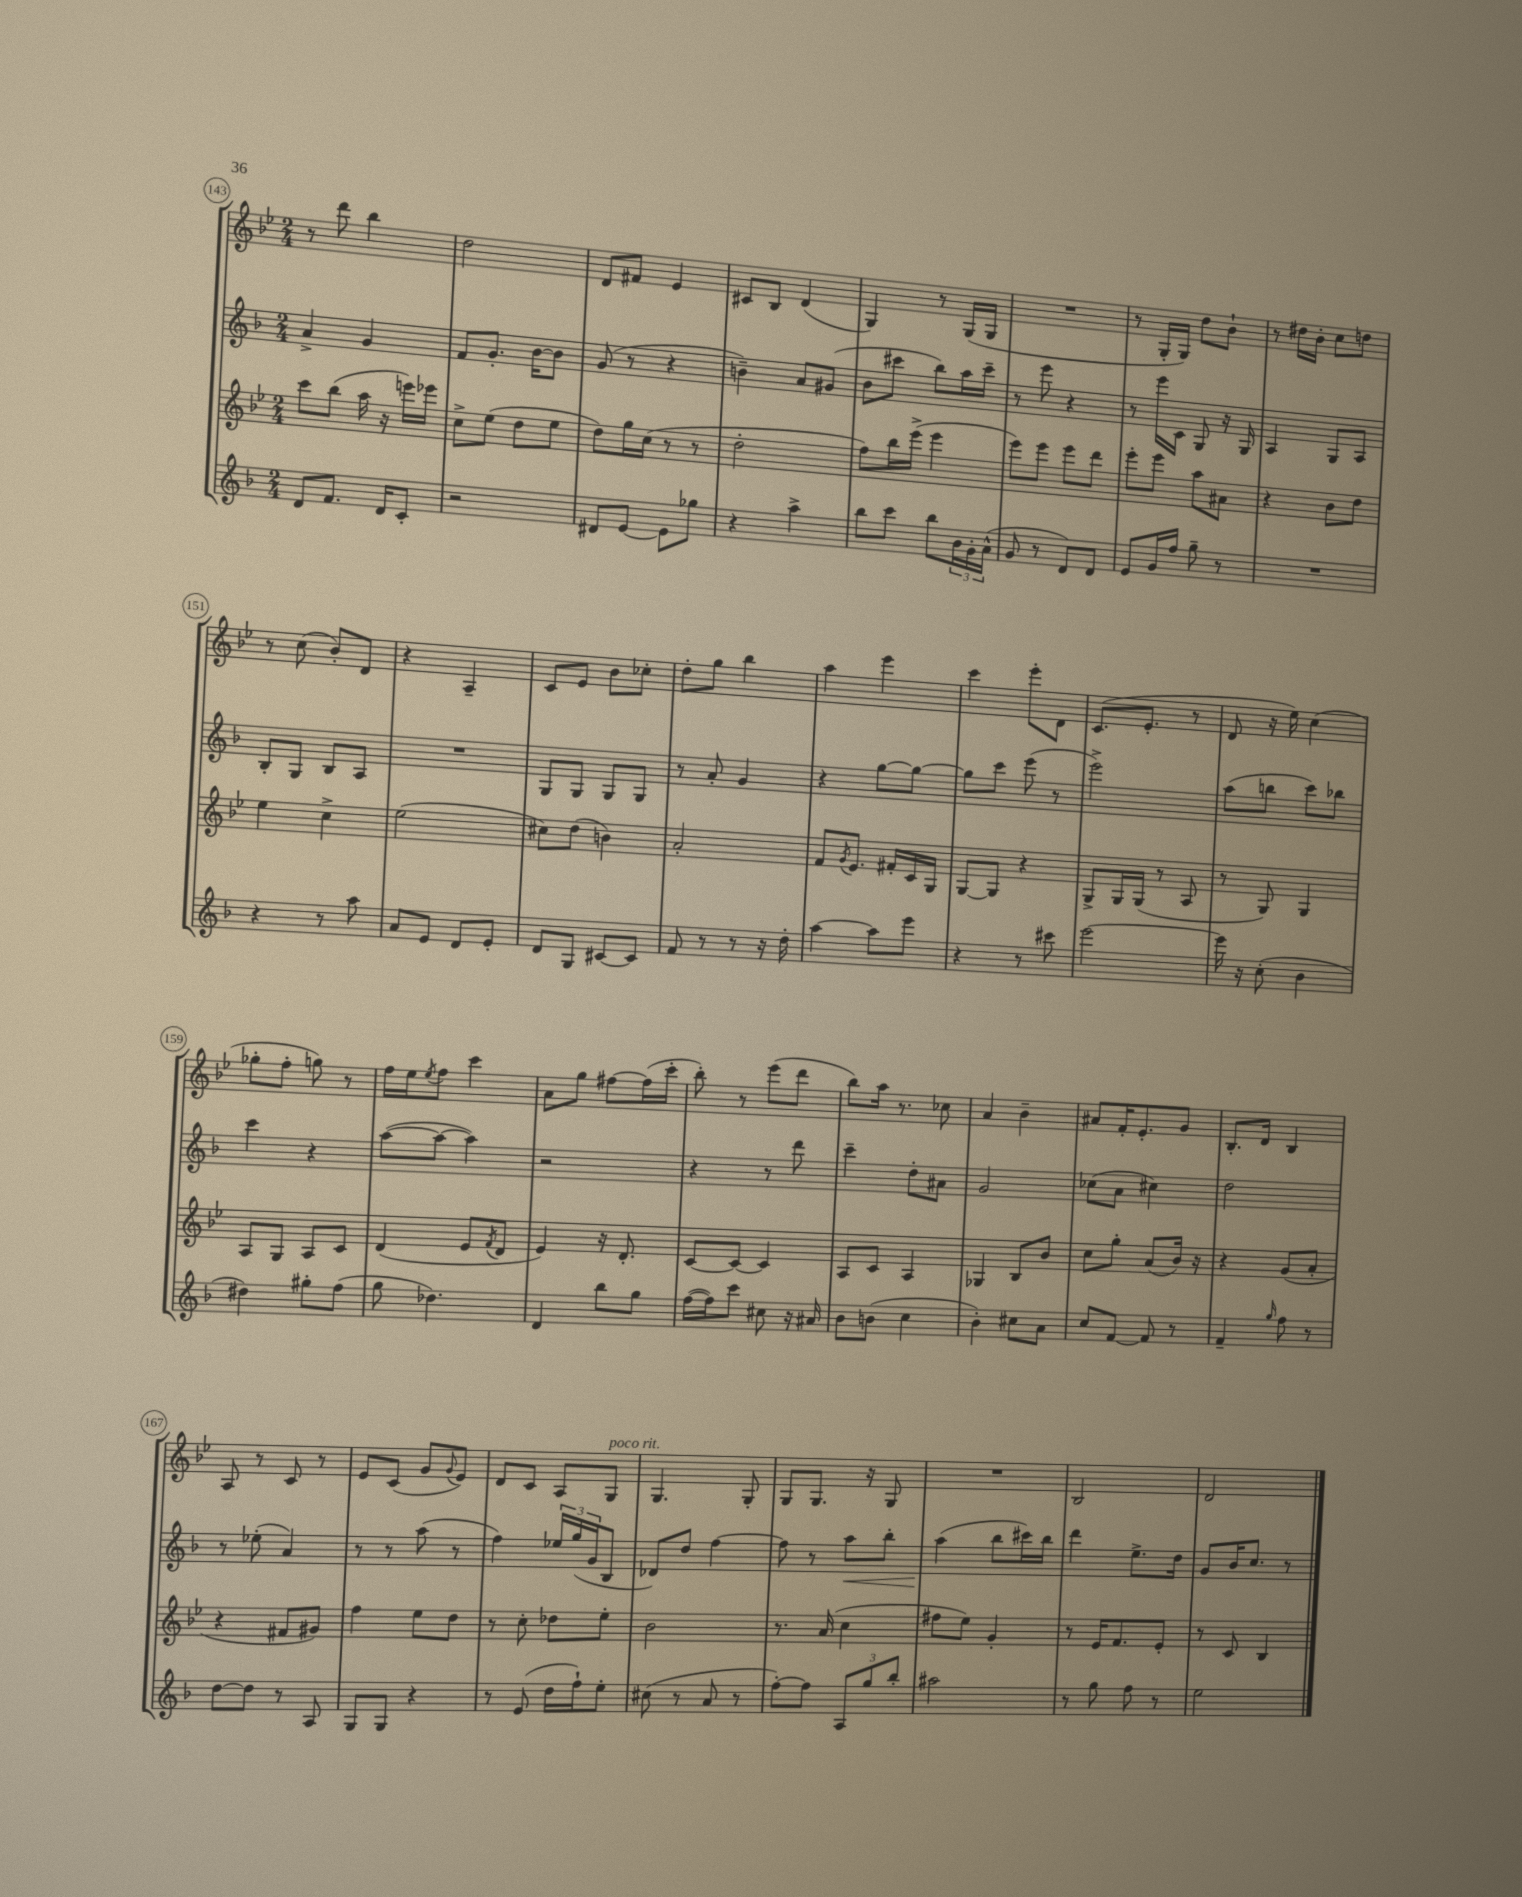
<<
\new StaffGroup <<
\new Staff = "s0" {
    \clef treble \key bes \major \numericTimeSignature \time 2/4
    r8 d'''8 bes''4 |
    d''2 |
    d'8 fis'8 ees'4 |
    cis'8 bes8 d'4( |
    g4) r8 g16( g16 |
    R2 |
    r8 g16-. g16) d''8 bes'8-! |
    r8 dis''16 bes'16-. c''8 d''8 |
    r8 c''8( bes'8-.) d'8 |
    r4 a4-- |
    c'8 ees'8 bes'8 ces''8-. |
    d''8-. g''8 bes''4 |
    a''4 ees'''4 |
    c'''4 ees'''8-. d'8 |
    c'8.( ees'8.-. r8 |
    d'8 r16 ees''16) c''4( |
    ges''8-. f''8-. g''8) r8 |
    f''16 ees''16 \acciaccatura { ees''8 } f''8 c'''4 |
    a'8 g''8 fis''8~ fis''16( c'''16-. |
    bes''8-.) r8 ees'''8( d'''8 |
    bes''8) a''16 r8. ces''8 |
    a'4 bes'4-- |
    ais'8 f'16-. ees'8.-. g'8 |
    bes8.-. d'16 bes4 |
    a8 r8 c'8 r8 |
    ees'8 c'8( g'8 \appoggiatura { g'8 } ees'8) |
    d'8 c'8 a8 g8^\markup { \italic "poco rit." } |
    g4. g8-. |
    g8 g8. r16 g8 |
    R2 |
    bes2 |
    d'2 \bar "|." |
}
\new Staff = "s1" {
    \clef treble \key f \major \numericTimeSignature \time 2/4
    a'4-> g'4 |
    f'8 g'8.-. bes'16~ bes'8 |
    g'8( r8 r4 |
    b'4--) a'8 gis'8( |
    bes'8 cis'''8 bes''8) a''16 cis'''16-- |
    r8 e'''8 r4 |
    r8 e'''16 c'16 g8 r16 g16 |
    a4 g8 a8 |
    bes8-. g8 bes8 a8 |
    R2 |
    g8 g8 g8 g8 |
    r8 a'8-. g'4 |
    r4 g''8~ g''8~ |
    g''8 c'''8 e'''8( r8 |
    e'''2->) |
    a''8( b''8 c'''8) bes''8 |
    c'''4 r4 |
    a''8~( a''8~ a''4) |
    r2 |
    r4 r8 d'''8 |
    c'''4-- d''8-. ais'8 |
    g'2 |
    ces''8( a'8 cis''4) |
    d''2 |
    r8 ees''8-.( a'4) |
    r8 r8 a''8( r8 |
    f''4) \tuplet 3/2 { ees''16 g''16( g'16 } bes8 |
    des'8) d''8 f''4~ |
    f''8 r8 a''8\< bes''8-. |
    a''4\!( bes''8 cis'''16) bes''16 |
    d'''4 e''8.-> d''16 |
    g'8 bes'16 c''8. r8 \bar "|." |
}
\new Staff = "s2" {
    \clef treble \key bes \major \numericTimeSignature \time 2/4
    c'''8 bes''8( a''16 r16 e'''16) ees'''16 |
    c''8-> ees''8( d''8 ees''8 |
    d''8) g''16 c''16( r8 r8 |
    d''2-. |
    f''8) bes''16 ees'''16->( ees'''4 |
    ees'''8) ees'''8 ees'''8 d'''8 |
    ees'''8-. ees'''8 a''8 ais'8 |
    r4 bes'8 d''8 |
    ees''4 c''4-> |
    ees''2( |
    cis''8) d''8( b'4) |
    a'2-. |
    f'8 \acciaccatura { g'8 } ees'8. fis'16-. c'16 g16 |
    g8~ g8 r4 |
    g8-> g16 g16( r8 a8 |
    r8 g8) g4 |
    a8 g8 a8 c'8 |
    d'4( ees'8 \acciaccatura { f'8 } d'8 |
    ees'4) r16 d'8.-. |
    c'8~ c'8~ c'4 |
    a8 c'8 a4 |
    ges4 bes8 bes'8 |
    c''8 g''8-. a'8( bes'16) r16 |
    r4 g'8( a'8-. |
    r4 fis'8 gis'8) |
    f''4 ees''8 d''8 |
    r8 c''8-. des''8 ees''8-. |
    bes'2 |
    r8. a'16( c''4 |
    fis''8 ees''8) g'4-. |
    r8 ees'16 f'8. ees'8-. |
    r8 c'8 bes4 \bar "|." |
}
\new Staff = "s3" {
    \clef treble \key f \major \numericTimeSignature \time 2/4
    d'8 f'8. d'16 c'8-. |
    r2 |
    dis'8 e'8~ e'8 ges''8 |
    r4 a''4-> |
    bes''8 c'''8 bes''8 \tuplet 3/2 { bes'16 g'16-. a'16-^( } |
    g'8 r8 d'8) d'8 |
    e'8 g'16 f''16 g''8-- r8 |
    R2 |
    r4 r8 a''8 |
    a'8 e'8 d'8 e'8-. |
    d'8 g8 cis'8~ cis'8 |
    f'8 r8 r8 r16 d''16-. |
    a''4~ a''8 e'''8 |
    r4 r8 cis'''8 |
    e'''2~ |
    e'''16 r16 c''8-.( bes'4 |
    dis''4) gis''8-. f''8( |
    g''8 des''4.) |
    d'4 bes''8 g''8 |
    f''16~( f''16) c'''8 cis''8 r16 ais'16 |
    bes'8 b'8( c''4 |
    bes'4-.) cis''8 a'8 |
    c''8 f'8~ f'8 r8 |
    f'4-- \grace { g''16 } f''8 r8 |
    d''8~ d''8 r8 a8 |
    g8 g8 r4 |
    r8 e'8( d''16 f''16-!) e''8-. |
    cis''8( r8 a'8 r8 |
    f''8~-.) f''8 \tuplet 3/2 { a8 g''8 bes''8-. } |
    ais''2 |
    r8 g''8 f''8 r8 |
    e''2 \bar "|." |
}
>>
>>
\layout { \context { \Score currentBarNumber = #143 \override BarNumber.stencil = #(make-stencil-circler 0.1 0.3 ly:text-interface::print) } }
